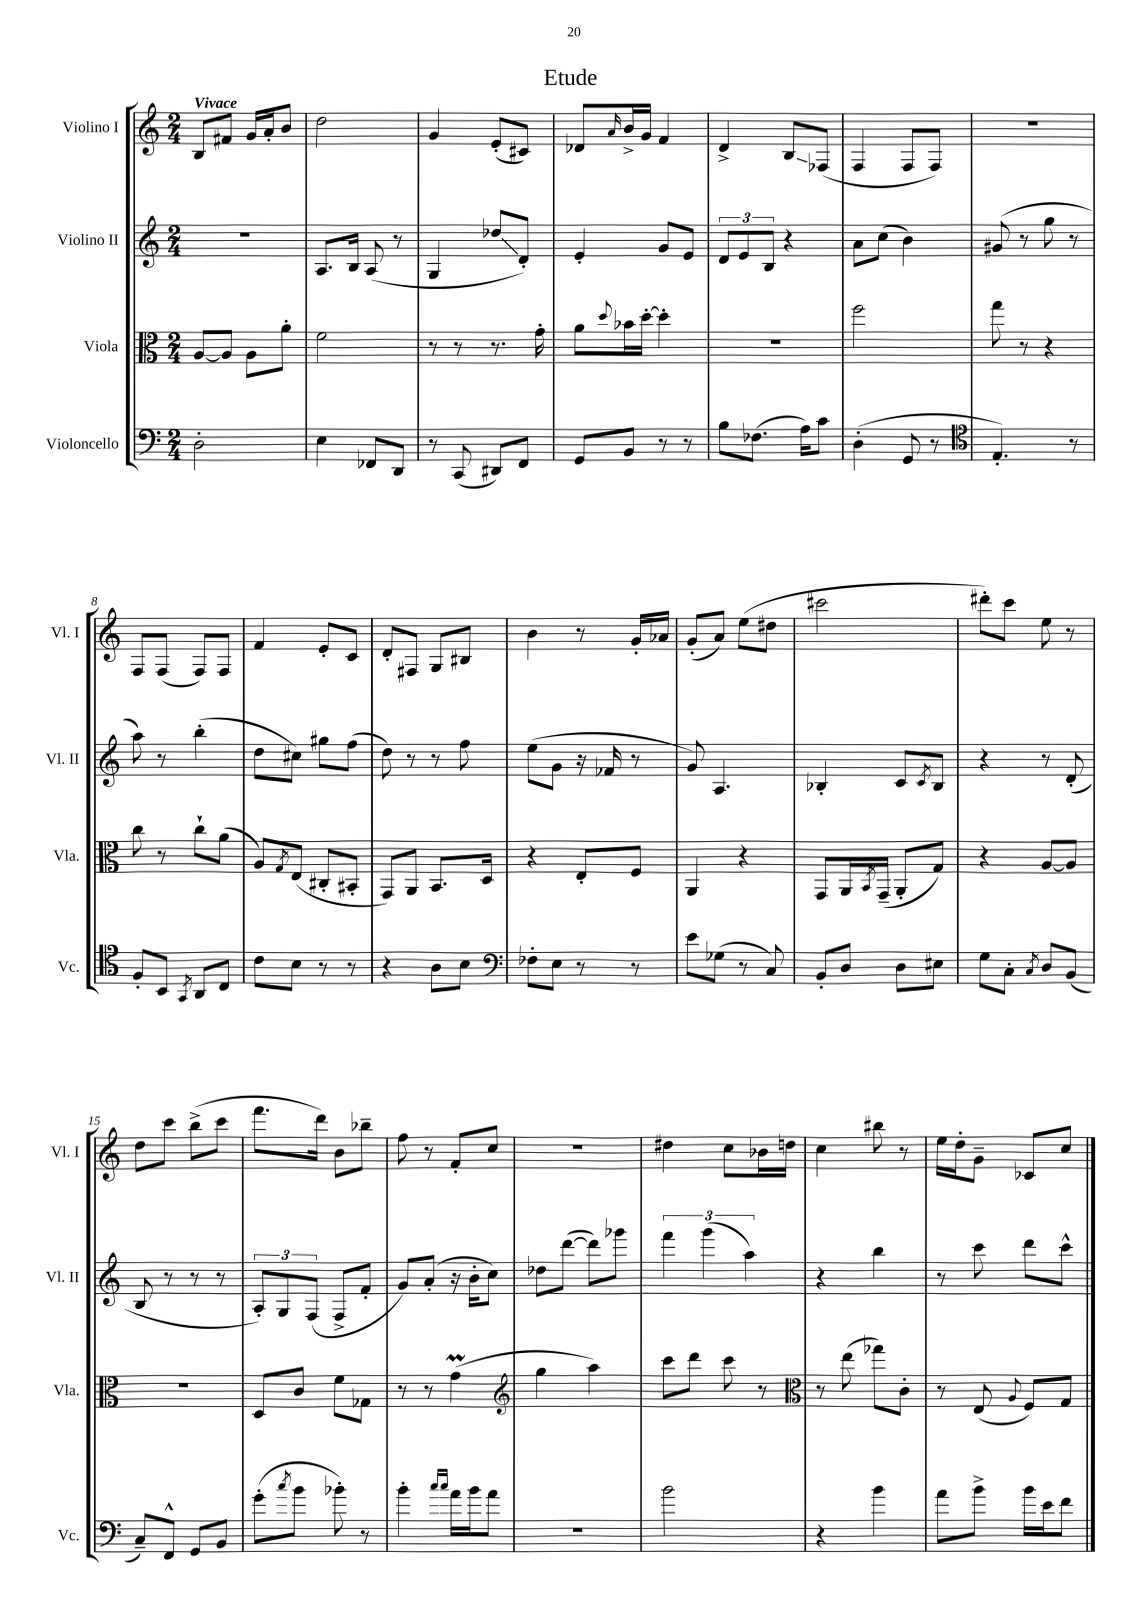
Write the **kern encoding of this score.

**kern	**kern	**kern	**kern
*staff4	*staff3	*staff2	*staff1
*clefF4	*clefC3	*clefG2	*clefG2
*k[]	*k[]	*k[]	*k[]
*M2/4	*M2/4	*M2/4	*M2/4
2D'	[8A	2r	8B
.	8A]	.	8f#
.	8A	.	16g
.	.	.	16a'
.	8a'	.	8b
=	=	=	=
4E	2f	8.A	2dd
.	.	16B	.
8FF-	.	(8A	.
8DD	.	8r	.
=	=	=	=
8r	8r	4G	4g
(8CC	8r	.	.
8DD#)	8.r	8dd-	(8e'
8FF	.	8d')	8c#)
.	16g'	.	.
=	=	=	=
8GG	8a	4e'	8d-
.	8qqdd	.	16qqa
8BB	16b-	.	16b^
.	[16dd'	.	16g
8r	4dd']	8g	4f
8r	.	8e	.
=	=	=	=
8B	2r	12d	4d^
.	.	12e	.
(8.F-	.	.	.
.	.	12B	.
.	.	4r	8B
16A)	.	.	.
8c	.	.	(8F-
=	=	=	=
(4D'	2ff	8a	4F
.	.	(8cc	.
8GG	.	4b)	8F
8r	.	.	8F)
=	=	=	=
*clefC4	*	*	*
4.E')	8gg	(8g#	2r
.	8r	8r	.
.	4r	8gg	.
8r	.	8r	.
=	=	=	=
8F'	8cc	8aa)	8F
8BB	8r	8r	(8F
8qGG	.	.	.
8AA	8cc`	(4bb'	8F)
8C	(8a	.	8F
=	=	=	=
8c	8A)	8dd	4f
.	8qG	.	.
8B	(8E	8cc#)	.
8r	8C#'	8gg#	8e'
8r	8BB#'	(8ff	8c
=	=	=	=
4r	8GG)	8dd)	8d'
.	8AA	8r	8F#
8A	8.BB	8r	8G
8B	.	8ff	8B#
.	16D	.	.
=	=	=	=
*clefF4	*	*	*
8F-'	4r	(8ee	4b
8E	.	8g	.
8r	8E'	16r	8r
.	.	16f-	.
8r	8F	8r	16g'
.	.	.	16a-
=	=	=	=
8e	4AA	8g)	(8g'
(8G-	.	4.A	8a)
8r	4r	.	(8ee
8C)	.	.	8dd#
=	=	=	=
8BB'	8GG	4B-'	2ccc#
8D	16AA	.	.
.	8qBB	.	.
.	(16GG~	.	.
8D	8AA'	8c	.
.	.	8qc	.
8E#	8G)	8B-	.
=	=	=	=
8G	4r	4r	8ddd#')
8C'	.	.	8ccc
8qC	.	.	.
8D	[8A	8r	8ee
(8BB	8A]	(8d'	8r
=	=	=	=
8C~)	2r	8B	8dd
8FF^^	.	8r	8ccc
8GG	.	8r	(8bb^
8BB	.	8r	8ccc
=	=	=	=
(8g'	8D	12A')	8.fff
.	.	12G	.
8qcc	.	.	.
8b	8c	.	.
.	.	(12F	.
.	.	.	16ddd)
8b-')	8f	8F^	8b
8r	8G-	8f'	8bb-~
=	=	=	=
4b'	8r	8g)	8ff
.	8r	(8a'	8r
16qqcc	.	.	.
16qqcc	.	.	.
16a	(4g	16r	8f'
16b	.	16b'	.
8a	.	8cc)	8cc
=	=	=	=
*	*clefG2	*	*
2r	4gg	8dd-	2r
.	.	([8ddd	.
.	4aa)	8ddd])	.
.	.	8ggg-	.
=	=	=	=
2b	8ccc	6fff	4dd#
.	8ddd	.	.
.	.	(6ggg	.
.	8ccc	.	8cc
.	.	6aa)	.
.	8r	.	16b-
.	.	.	16dd
=	=	=	=
*	*clefC3	*	*
4r	8r	4r	4cc
.	(8ee	.	.
4b	8gg-)	4bb	8bb#
.	8c'	.	8r
=	=	=	=
8a	8r	8r	16ee
.	.	.	16dd'
8b^	(8E	8ccc	8g~
.	8qqA	.	.
16b	8F)	8ddd	8c-
16e	.	.	.
8f	8G	8ccc^^	8cc
==	==	==	==
*-	*-	*-	*-
